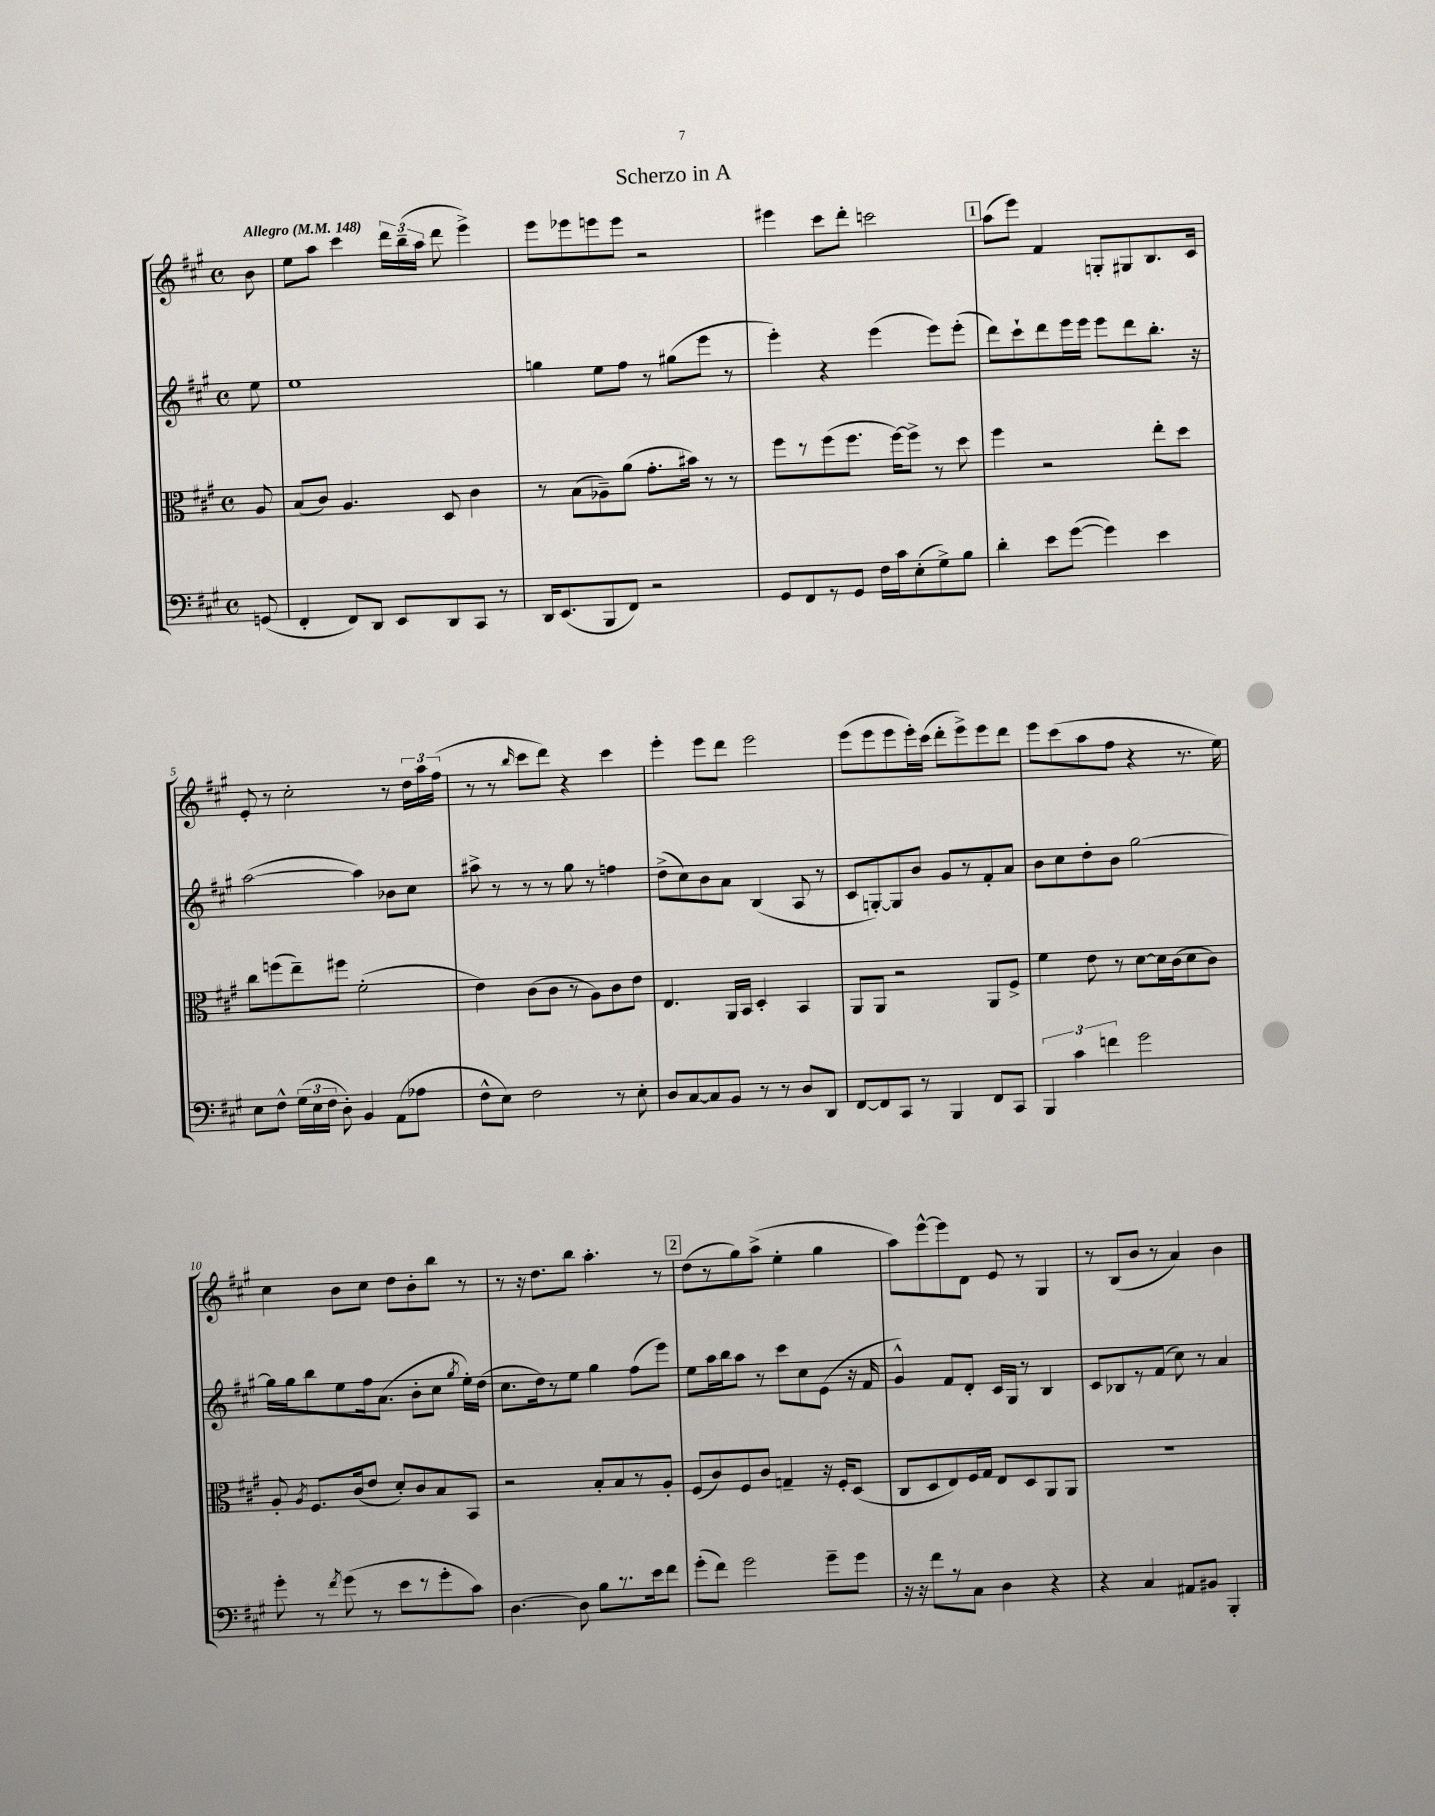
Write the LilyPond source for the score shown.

\header { title = "Scherzo in A" }
<<
\new StaffGroup <<
\new Staff = "s0" {
    \clef treble \key a \major \defaultTimeSignature \time 4/4 \partial 8 \tempo "Allegro" 4 = 148
    \autoBeamOff b'8 |
    e''8[ a''8] cis'''4 \tuplet 3/2 { d'''16[ b''16--( a''16] } d'''8 e'''4->) |
    e'''8[ ees'''8 e'''8 e'''8] r2 |
    eis'''4 cis'''8[ d'''8]-. c'''2 |
    \mark \markup { \box "1" } a''8[( e'''8]) fis'4 g8[-. gis8 b8. cis'16] |
    e'8-. r8 cis''2-. r8 \tuplet 3/2 { d''16[ a''16 fis''16]( } |
    r8 r8 \grace { b''16 } cis'''8[ d'''8]) r4 cis'''4 |
    e'''4-. e'''8[ d'''8] e'''2 |
    e'''8[( e'''8 e'''8 e'''16-.) cis'''16]( d'''8[-. e'''8->) e'''8 d'''8] |
    e'''8[ cis'''8( a''8 fis''8] r4 r8. e''16) |
    cis''4 b'8[ cis''8] d''8[ b'8-. b''8] r8 |
    r8 r16 d''8.[ b''8] a''4.-. r8 |
    \mark \markup { \box "2" } d''8[( r8 gis''8) a''8]->( e''4-. gis''4 |
    a''8[) e'''8~-^ e'''8 d'8] e'8 r8 gis4 |
    r8 b8[( b'8] r8 a'4) b'4 \bar "|." |
}
\new Staff = "s1" {
    \clef treble \key a \major \defaultTimeSignature \time 4/4 \partial 8
    \autoBeamOff e''8 |
    e''1 |
    g''4 e''8[ fis''8] r8 gis''8[( e'''8] r8 |
    e'''4-.) r4 e'''4( e'''8[) e'''8]-.( |
    \mark \markup { \box "1" } d'''8[) cis'''8-! d'''8 e'''16 e'''16] e'''8[ d'''8 b''8.]-. r16 |
    a''2~( a''4) bes'8[ cis''8] |
    ais''8-> r8 r8 r8 gis''8 r8 f''4 |
    d''8[->( cis''8) b'8 a'8] b4( a8 r8 |
    cis'8[ g8~-.) g8 b'8] gis'8[ r8 fis'8-. a'8] |
    b'8[ cis''8 d''8-. b'8] gis''2~ |
    gis''16[ gis''16 b''8 e''8 fis''16 a'8.]( b'8[-. cis''8] \acciaccatura { gis''8 } e''16[-.) d''16]( |
    cis''8.[ d''16) r8 e''8] gis''4 fis''8[( e'''8]) |
    \mark \markup { \box "2" } e''8[ a''16 b''16 a''8] r8 cis'''8[ cis''8 e'8]( r16 fis'16 |
    gis'4-^) fis'8[ d'8]-. cis'16[ gis16] r8 b4 |
    cis'8[ bes8 r8 fis'8]( cis''8) r8 a'4 \bar "|." |
}
\new Staff = "s2" {
    \clef alto \key a \major \defaultTimeSignature \time 4/4 \partial 8
    \autoBeamOff a8 |
    b8[( cis'8]) a4. d8 cis'4 |
    r8 b8[( aes8--) a'8]( gis'8.[-. bis'16]) r8 r8 |
    fis''8[ r8 fis''8( fis''8.] fis''16[~) fis''8]-> r8 d''8 |
    \mark \markup { \box "1" } fis''4 r2 e''8[-. d''8] |
    cis''8[ f''8( e''8--) fis''8] fis'2-.( |
    e'4) cis'8[( cis'8] r8 a8[) cis'8 e'8] |
    e4. a,16[ b,16] d4-. b,4 |
    a,8[ a,8] r2 a,8[ fis8]-> |
    fis'4 e'8 r8 d'8[~ d'16 cis'16( d'8 cis'8]) |
    a8-. \acciaccatura { a8 } fis8.[ cis'16( e'8] d'8[-.) cis'8 b8 b,8] |
    r2 b8[-. b8 r8 a8]-. |
    \mark \markup { \box "2" } fis8[( cis'8) fis8 cis'8] g4-- r16 fis16[-. d8]( |
    cis8[ d8 e8) fis16 gis16] e8[ d8 a,8 a,8] |
    R1 \bar "|." |
}
\new Staff = "s3" {
    \clef bass \key a \major \defaultTimeSignature \time 4/4 \partial 8
    \autoBeamOff g,8( |
    fis,4-. fis,8[) d,8] e,8[ d,8 cis,8] r8 |
    d,16[ e,8.( b,,8 fis,8]) r2 |
    gis,8[ fis,8 r8 gis,8] fis16[ cis'16 e8-.( gis8->) b8] |
    \mark \markup { \box "1" } d'4-. e'8[ gis'8]~( gis'4) e'4 |
    e8[ fis8]-^ \tuplet 3/2 { gis16[( e16 fis16] } d8-.) b,4 a,8[( aes8] |
    fis8[-^ e8]) fis2 r8 e8-. |
    d8[ cis8~ cis8 b,8] r8 r8 d8[ d,8] |
    fis,8[~ fis,8 cis,8] r8 b,,4 fis,8[ cis,8] |
    \tuplet 3/2 { b,,4 cis'4 f'4 } gis'2 |
    gis'8-. r8 \acciaccatura { fis'8 } gis'8( r8 e'8[ r8 gis'8-. cis'8]) |
    d4.~ d8 b8[ r8. e'16 fis'8] |
    \mark \markup { \box "2" } gis'8[-.( fis'8]) gis'2 gis'8[-- gis'8] |
    r16 r16 fis'8[ r8 cis8] d4 r4 |
    r4 cis4 ais,8[ bis,8] b,,4-. \bar "|." |
}
>>
>>
